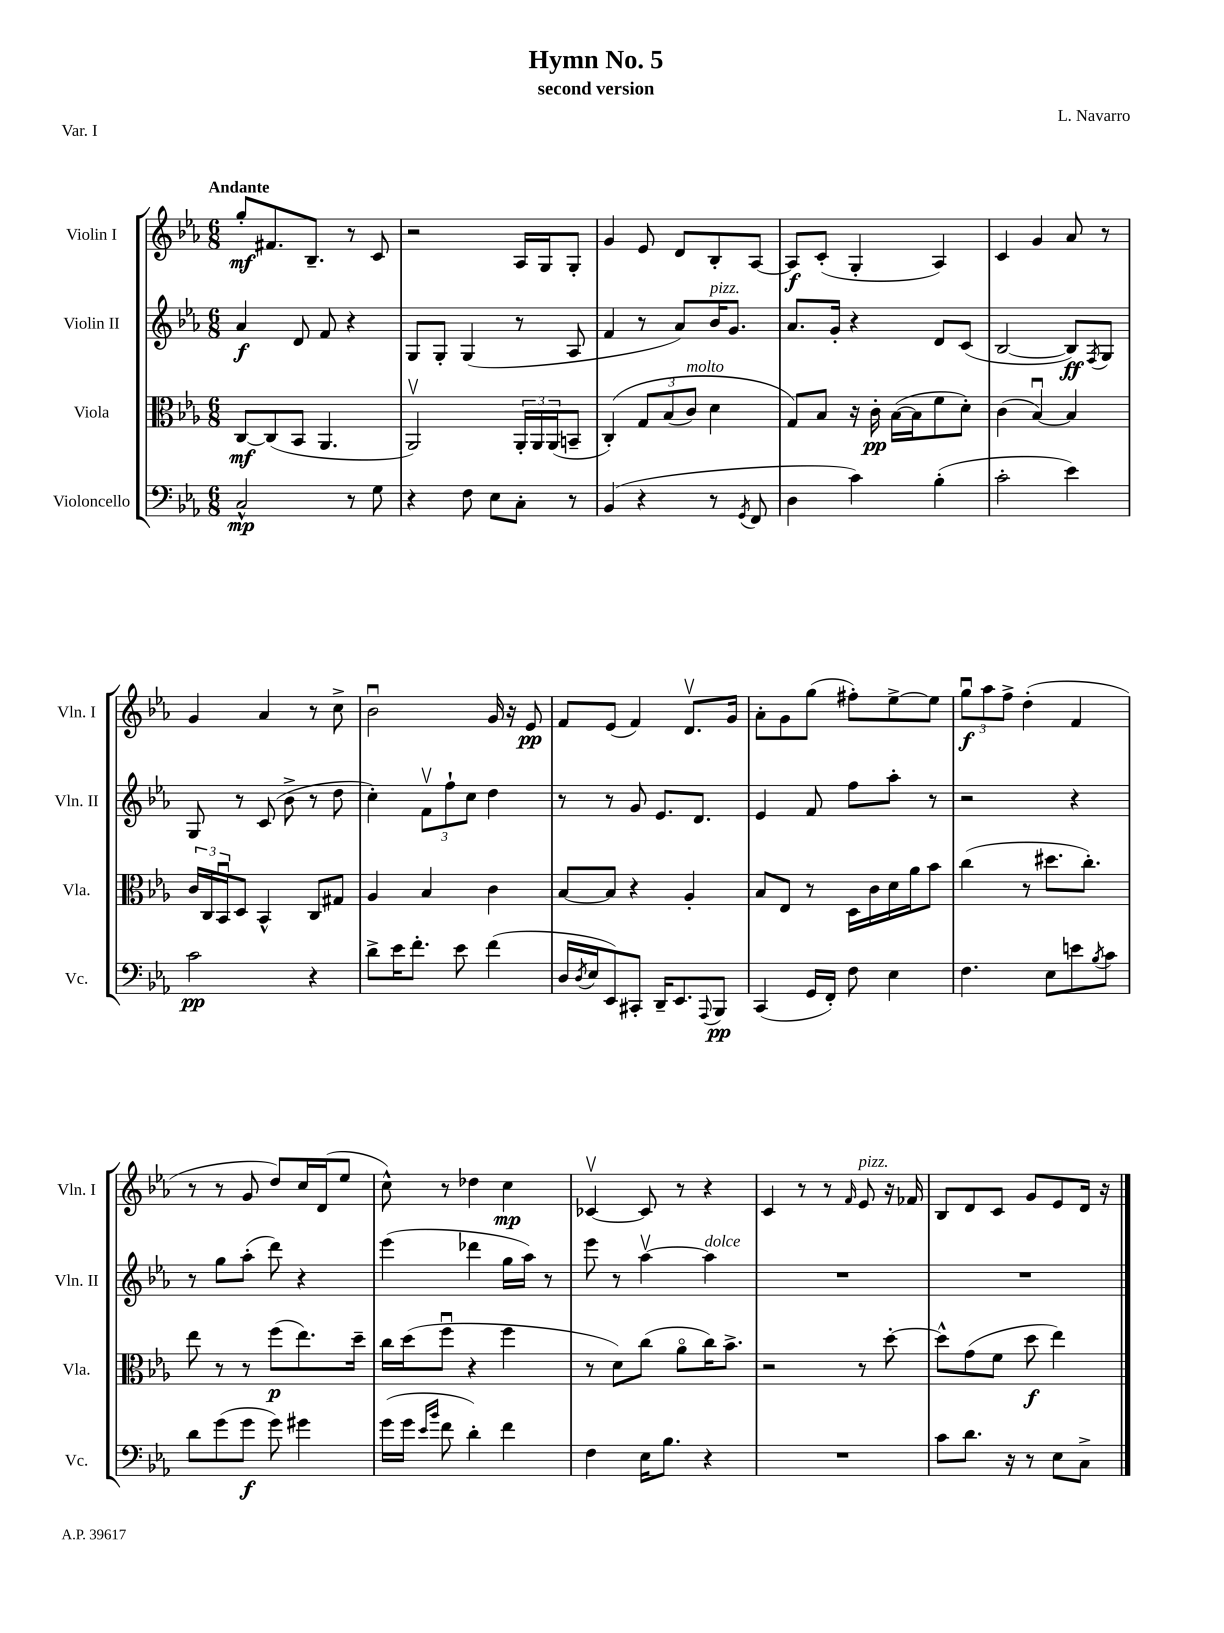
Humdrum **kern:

**kern	**kern	**kern	**kern
*staff4	*staff3	*staff2	*staff1
*clefF4	*clefC3	*clefG2	*clefG2
*k[b-e-a-]	*k[b-e-a-]	*k[b-e-a-]	*k[b-e-a-]
*M6/8	*M6/8	*M6/8	*M6/8
2C^^/	[8C/L	4a-/	8gg'/L
.	(8C/]	.	8.f#/
.	8BB-/J	8d/	.
.	.	.	8.B-~/J
.	4.AA-/	8f/	.
8r	.	4r	8r
8G\	.	.	8c/
=	=	=	=
4r	2AA-v/)	8G/L	2r
.	.	8G'/J	.
8F\	.	(4G/	.
8E-\L	.	.	.
8C'\J	24AA-'/LL	8r	16A-/LL
.	24AA-/	.	.
.	.	.	16G/J
.	(24AA-/J	.	.
8r	8BB~/J	8A-/	8G'/J
=	=	=	=
(4BB-/	&(4C'/)	4f/	4g/
4r	12G/L	8r	8e-/
.	(12B-/	.	.
.	.	8a-/L)	8d/L
.	12c/J)	.	.
8r	4d\	16b-/K	8B-'/
.	.	8.g/J	.
8qGG/	.	.	.
8FF/	.	.	[8A-/J
=	=	=	=
4D\	8G/L&)	8.a-/L	8A-/]L
.	8B-/J	.	(8c'/J
.	.	16g'/Jk	.
4c\)	16r	4r	4G'/
.	16c'\	.	.
.	([16B-\LL	.	.
.	16B-\]J	.	.
(4B-'\	8f\	8d/L	4A-/)
.	8d'\J)	(8c/J	.
=	=	=	=
2c'\	(4c\	[2B-/	4c/
.	[4B-u/)	.	4g/
4e-\)	4B-/]	8B-/]L)	8a-/
.	.	8qF/	.
.	.	8G/J	8r
=	=	=	=
2c\	24c/LL	8G/	4g/
.	24C/	.	.
.	24BB-u/J	.	.
.	8D/J	8r	.
.	4BB-^^/	(8c/	4a-/
.	.	8b-^\	.
4r	8C/L	8r	8r
.	8G#/J	8dd\	8cc^\
=	=	=	=
8d^\L	4A-/	4cc'\)	2b-u\
16e-\K	.	.	.
8.f'\J	.	.	.
.	4B-/	12fv\L	.
.	.	12ff`\	.
8e-\	.	.	.
.	.	12cc\J	.
(4f\	4c\	4dd\	16g/
.	.	.	16r
.	.	.	8e-/
=	=	=	=
16D/LL	[8B-/L	8r	8f/L
8qD/	.	.	.
16E-/J	.	.	.
8EE-/)	8B-/]J	8r	(8e-/J
8CC#'/J	4r	8g/	4f/)
16DD~/LK	.	8.e-/L	.
8.EE-/	.	.	.
.	4A-'/	.	8.dv/L
.	.	8.d/J	.
8qqAAA-/	.	.	.
8BBB-/J	.	.	.
.	.	.	16g/Jk
=	=	=	=
(4CC/	8B-/L	4e-/	8a-'\L
.	8E-/J	.	8g\
16GG/LL	8r	8f/	(8gg\J
16FF'/JJ)	.	.	.
8F\	16D\LL	8ff\L	8ff#'\L)
.	16c\	.	.
4E-\	16d\	8aa-'\J	[8ee-^\
.	16a-\J	.	.
.	8b-\J	8r	8ee-\]J
=	=	=	=
4.F\	(4cc\	2r	12ggu\L
.	.	.	12aa-\
.	.	.	12ff^\J
.	8r	.	(4dd'\
8E-\L	8.dd#\L	.	.
8e\	.	4r	4f/
.	8.cc'\J)	.	.
8qB-/	.	.	.
8c\J	.	.	.
=	=	=	=
8d\L	8ee-\	8r	8r
(8g\	8r	8gg\L	8r
8g\J	8r	(8aa-'\J	8g/
8g\)	(8ff\L	8ddd\)	8dd/L)
4g#\	8.ee-\)	4r	16cc/L
.	.	.	(16d/J
.	.	.	8ee-/J
.	16dd~\Jk	.	.
=	=	=	=
(16g\LL	16cc\LL	(4eee-\	8cc^^\)
16g\JJ	(16dd\J	.	.
16qqe-/LL	.	.	.
16qqb-/JJ	.	.	.
8f\	8ffu\J	.	8r
4d'\)	4r	4ddd-\	4dd-\
4f\	4ff\	16gg\LL	4cc\
.	.	16aa-\JJ)	.
.	.	8r	.
=	=	=	=
4F\	8r	8eee-\	[4c-v/
.	8d\L)	8r	.
16E-\LK	(8cc\J	[4aa-v\	8c-/]
8.B-\J	.	.	.
.	8a-o\L	.	8r
4r	16cc\K)	4aa-\]	4r
.	8.b-^\J	.	.
=	=	=	=
2.r	2r	2.r	4c/
.	.	.	8r
.	.	.	8r
.	.	.	16qqf/
.	8r	.	8e-/
.	[8dd'\	.	16r
.	.	.	16f-/
=	=	=	=
8c\L	8dd^^\]L	2.r	8B-/L
8.d\J	(8g\	.	8d/
.	8f\J	.	8c/J
16r	.	.	.
8r	8dd\	.	8g/L
8E-\L	4ee-\)	.	8e-/
8C^\J	.	.	16d/Jk
.	.	.	16r
==	==	==	==
*-	*-	*-	*-
